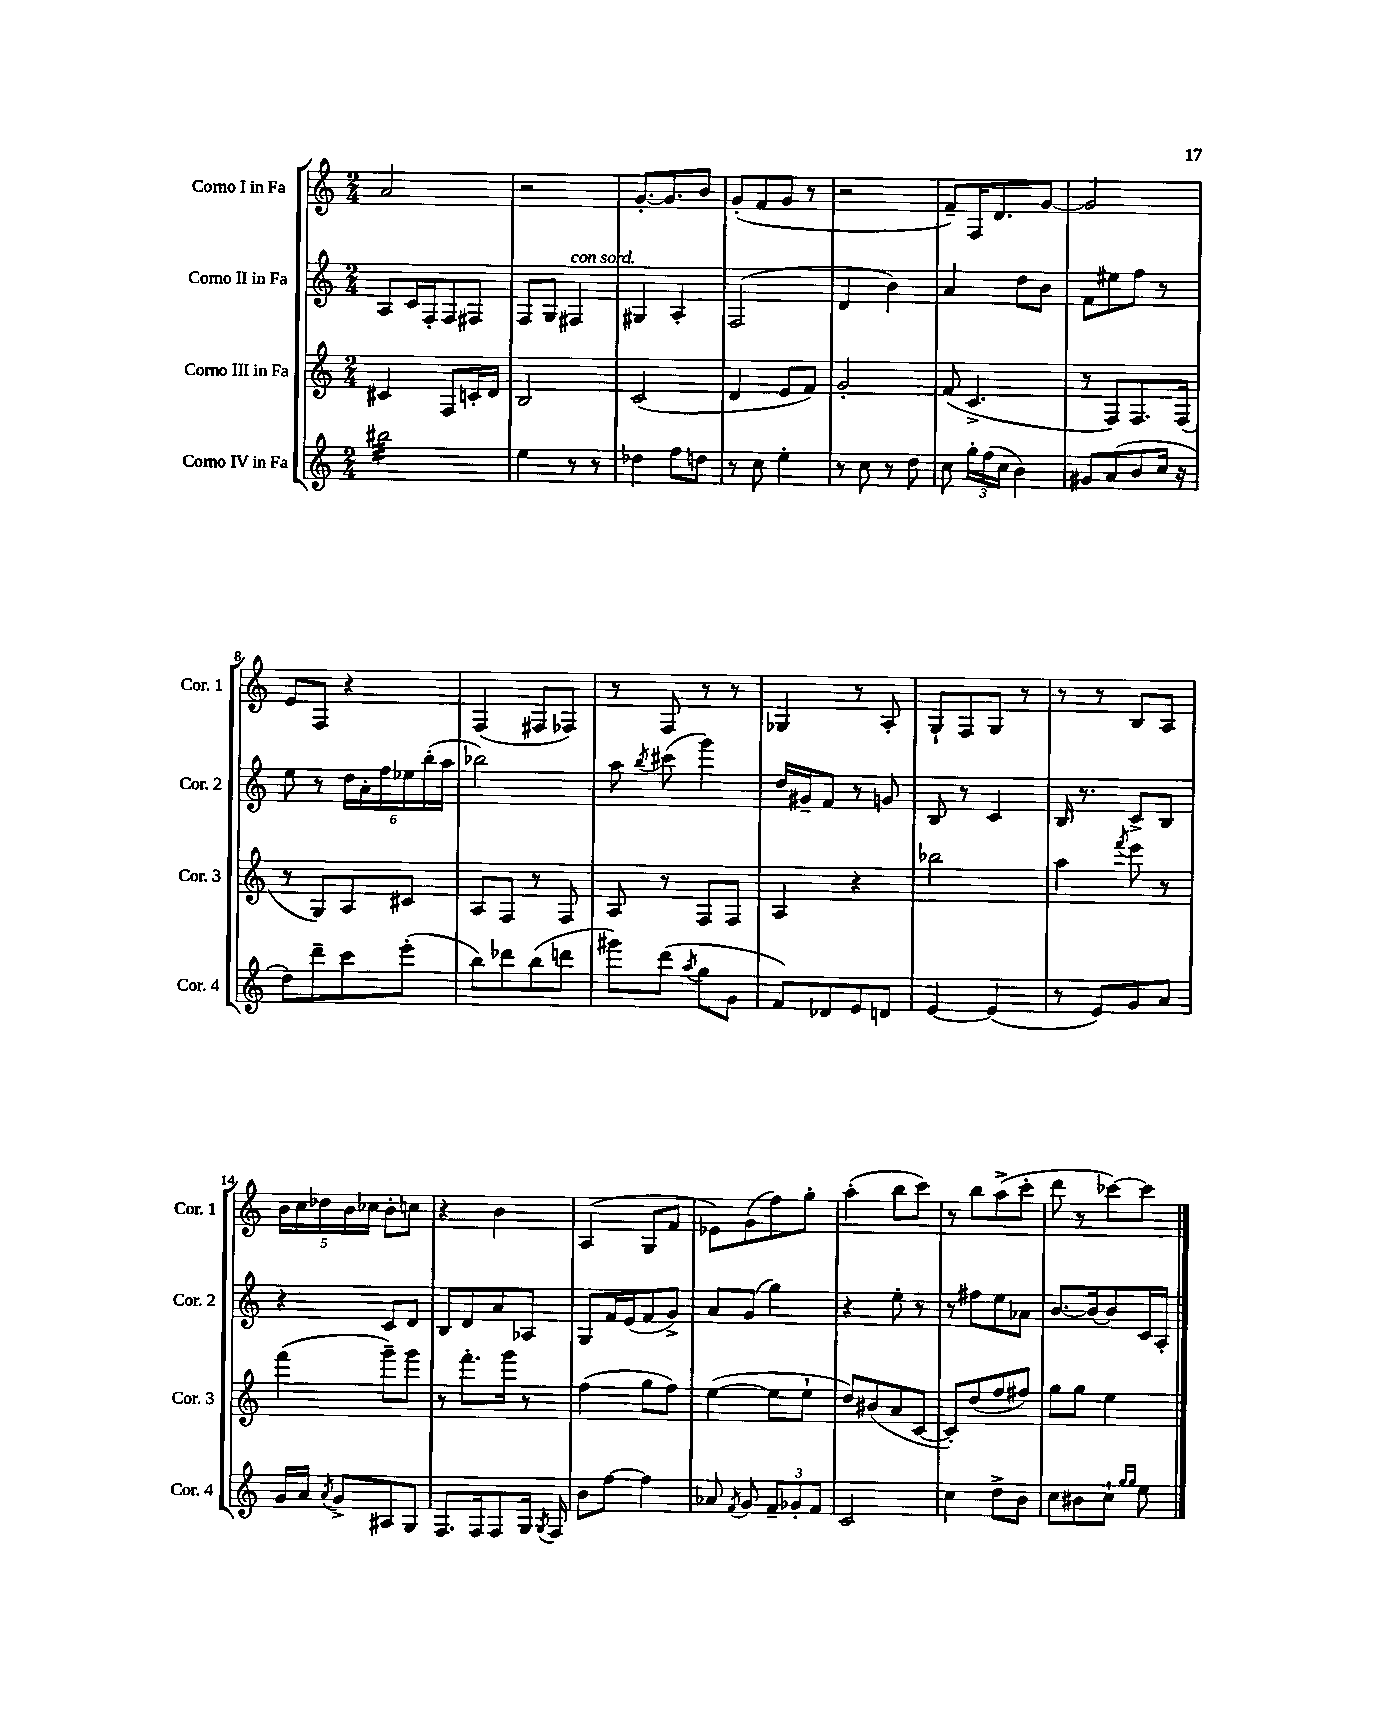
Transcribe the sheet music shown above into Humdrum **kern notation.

**kern	**kern	**kern	**kern
*staff4	*staff3	*staff2	*staff1
*clefG2	*clefG2	*clefG2	*clefG2
*k[]	*k[]	*k[]	*k[]
*M2/4	*M2/4	*M2/4	*M2/4
2bb#	4c#	8A	2a
.	.	16c	.
.	.	16F'	.
.	8F	8F	.
.	16c'	8F#	.
.	16d	.	.
=	=	=	=
4ee	2B	8F	2r
.	.	8G	.
8r	.	4F#	.
8r	.	.	.
=	=	=	=
4dd-	(2c	4G#	[8.g'
.	.	.	8.g]
8ff	.	4A'	.
8dd	.	.	8b
=	=	=	=
8r	4d	(2F	(8g'
8cc	.	.	8f
4ee'	8e	.	8g
.	8f)	.	8r
=	=	=	=
8r	2g'	4d	2r
8cc	.	.	.
8r	.	4b)	.
8dd	.	.	.
=	=	=	=
8cc	(8f	4a	8f~)
24gg'	4.c^	.	16F
(24ff	.	.	.
.	.	.	8.d
24cc	.	.	.
4b)	.	8dd	.
.	.	8b	[8g
=	=	=	=
8g#	8r	8f	2g]
(8a	8F)	8ee#	.
8b	8.F	8ff	.
16cc	.	8r	.
16r	(16F	.	.
=	=	=	=
8dd)	8r	8ee	8e
8ddd~	8G)	8r	8F
8ccc	8A	24dd	4r
.	.	24a'	.
.	.	24ff	.
(8eee'	8c#	24ee-	.
.	.	(24bb'	.
.	.	24aa	.
=	=	=	=
8bb)	8A	2bb-)	(4F
8ddd-	8F	.	.
(8bb	8r	.	8F#
8ddd	8F	.	8F-)
=	=	=	=
8ggg#)	8A	8aa	8r
.	.	8qbb	.
(8ddd	8r	(8ccc#	8F
8qaa	.	.	.
8gg	8F	4ggg)	8r
8g	8F	.	8r
=	=	=	=
8f)	4A	16dd	4G-
.	.	16g#~	.
8d-	.	8f	.
8e	4r	8r	8r
8d	.	8g	8A'
=	=	=	=
[4e	2bb-	8B	8G`
.	.	8r	8F
(4e]	.	4c	8G
.	.	.	8r
=	=	=	=
8r	4aa	16B	8r
.	.	8.r	.
8e)	.	.	8r
.	8qfff	.	.
8g	8eee	8c^	8B
8a	8r	8B	8A
=	=	=	=
16g	(4fff	4r	20b
.	.	.	20cc
16a	.	.	.
.	.	.	20dd-
8qa	.	.	.
8g^	.	.	.
.	.	.	20b
.	.	.	20cc-
8A#	8ggg~)	8c	8b'
8G	8ggg	8d	8cc
=	=	=	=
8.F	8r	8B	4r
.	8.fff'	8d	.
16F	.	.	.
8F	.	8a	4b
.	16ggg	.	.
16G	8r	8A-	.
8qG	.	.	.
16F	.	.	.
=	=	=	=
8b	(4ff	8G	(4A
[8ff	.	16f	.
.	.	(16e	.
4ff]	8gg	8f	8G
.	8ff)	8g^)	8f
=	=	=	=
8a-	([4ee	8a	8e-)
8qf	.	.	.
8g	.	(8g	(8g
12f~	8ee]	4gg)	8ff)
12g-'	.	.	.
.	8ee`	.	8gg'
12f	.	.	.
=	=	=	=
2c	8dd)	4r	(4aa'
.	(8b#	.	.
.	8a	8ee'	8bb
.	[8c	8r	8ccc)
=	=	=	=
4cc	8c'])	8r	8r
.	(8dd	8ff#	8bb
8dd^	8ff	8ee	(8aa^
8b	8ff#)	8a-	8ccc'
=	=	=	=
8cc	8gg	[8.b	8ddd
8b#	8gg	.	8r
.	.	16b_	.
8cc`	4ee	8b]	[8ccc-)
16qqgg	.	.	.
16qqgg	.	.	.
8ee	.	16c	8ccc-]
.	.	16A'	.
==	==	==	==
*-	*-	*-	*-
